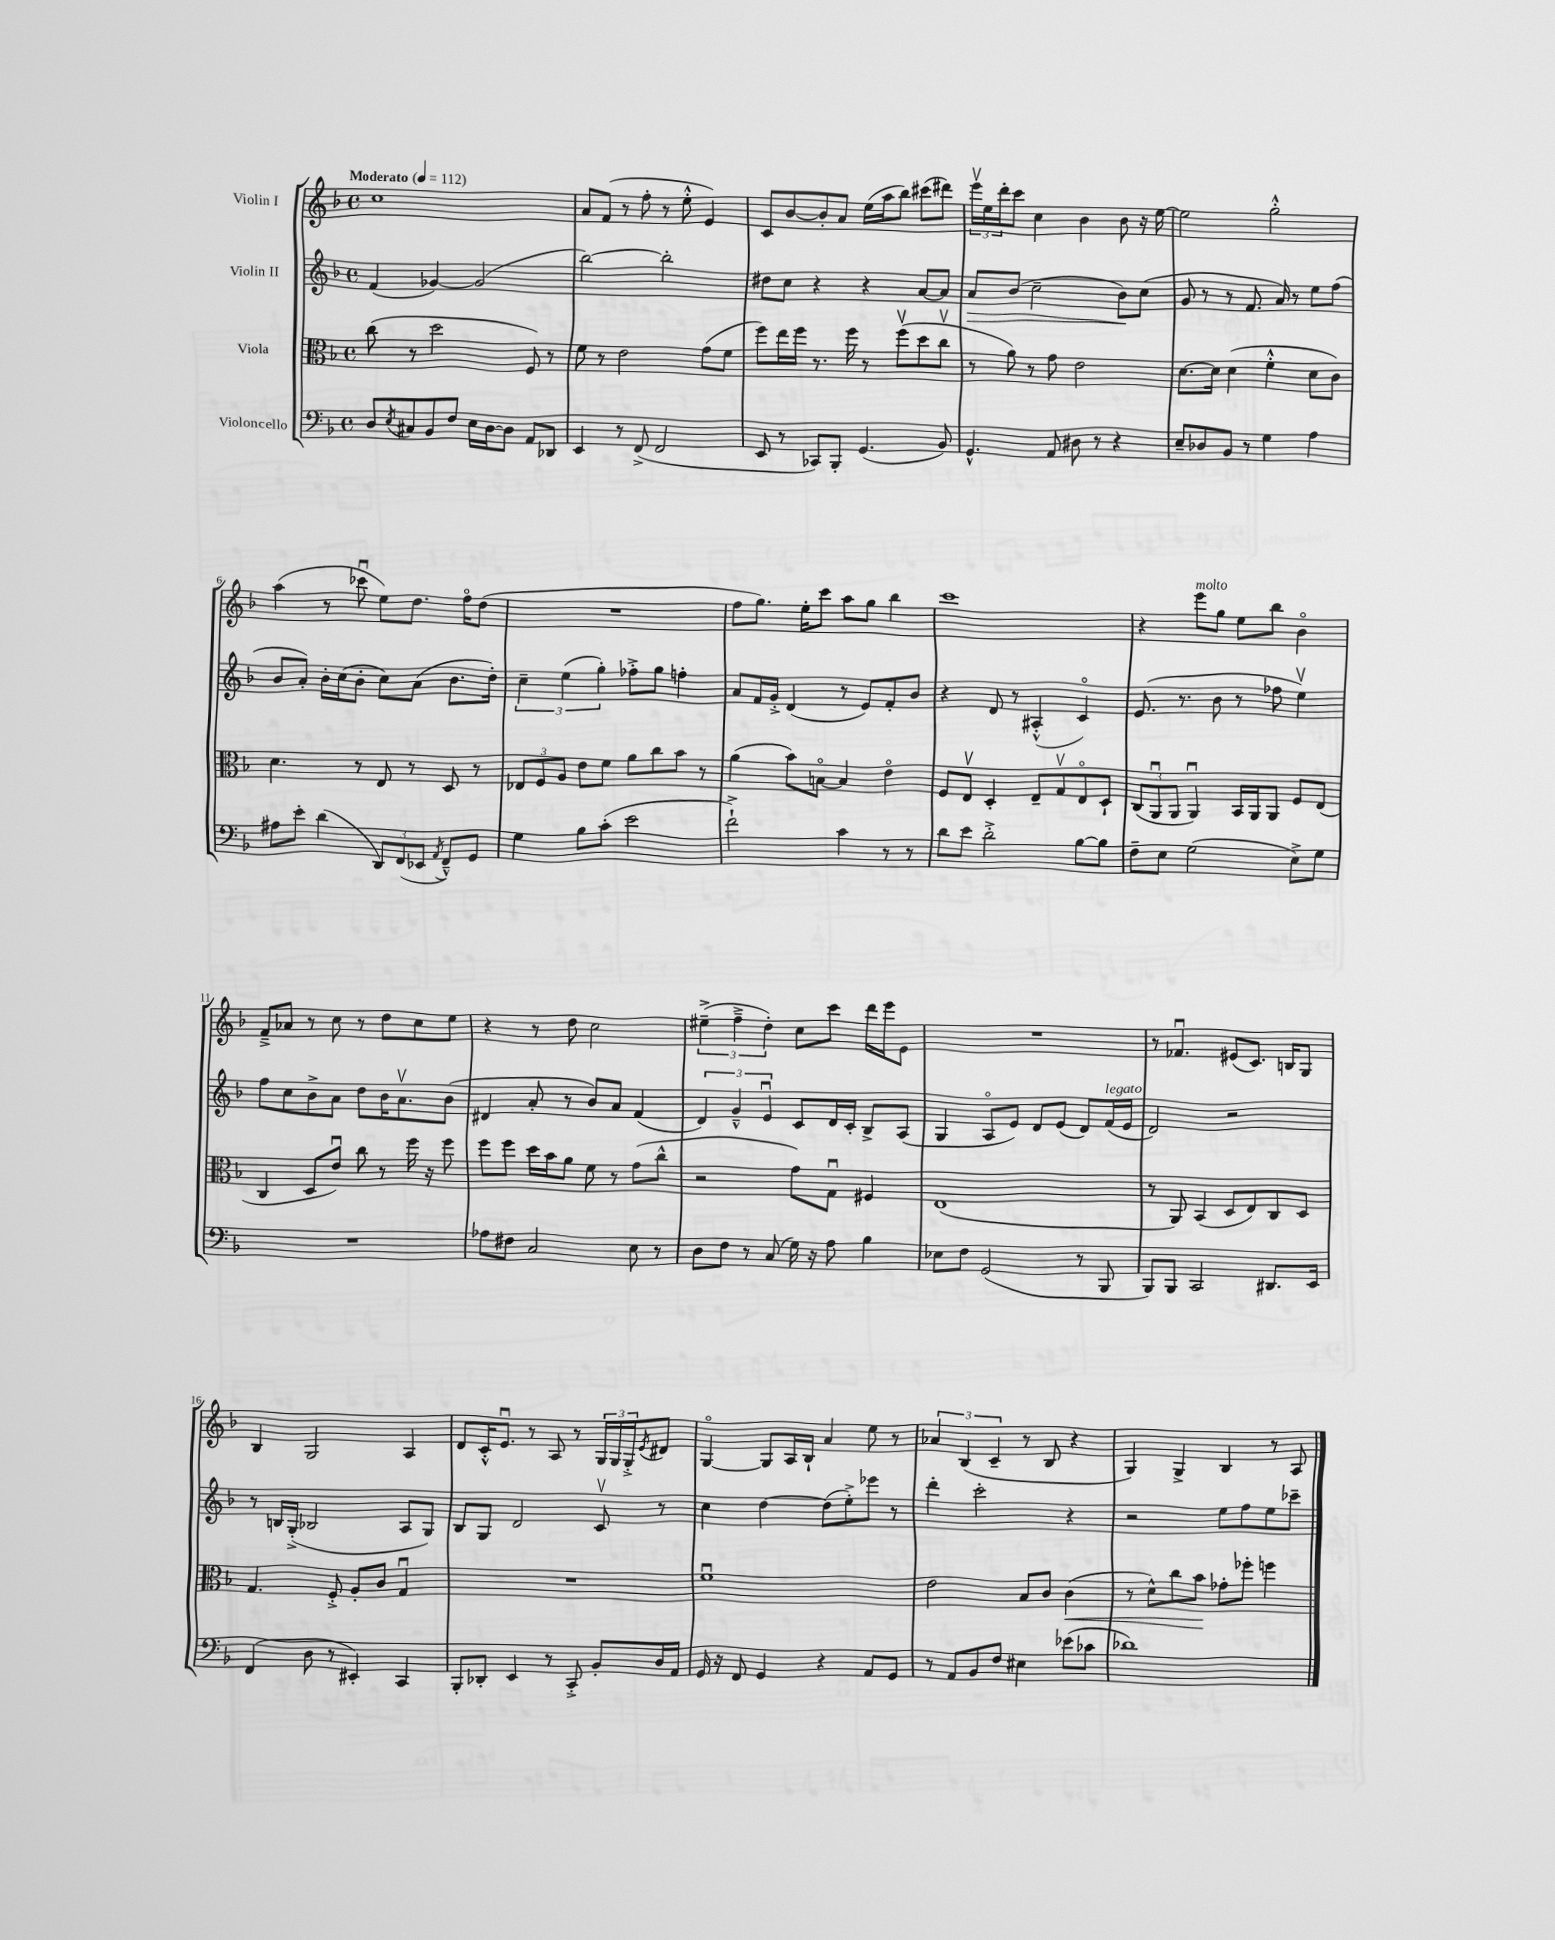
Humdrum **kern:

**kern	**kern	**dynam	**kern	**dynam	**kern
*part4	*part3	*part3	*part2	*part2	*part1
*staff4	*staff3	*staff3	*staff2	*staff2	*staff1
*I"Violoncello	*I"Viola	*	*I"Violin II	*	*I"Violin I
*clefF4	*clefC3	*	*clefG2	*	*clefG2
*k[b-]	*k[b-]	*	*k[b-]	*	*k[b-]
*M4/4	*M4/4	*	*M4/4	*	*M4/4
*met(c)	*met(c)	*	*met(c)	*	*met(c)
*MM112	*MM112	*	*MM112	*	*MM112
=1	=1	=1	=1	=1	=1
!	!	!	!	!	!LO:TX:a:B:t=Moderato
8D/L	(8cc\	.	(4f/	.	1cc
8qE/	.	.	.	.	.
8C#X/	8r	.	.	.	.
8BB-/	2dd\	.	[4g-X/)	.	.
8F/J	.	.	.	.	.
16E\LL	.	.	(2g-/]	.	.
[16D\J	.	.	.	.	.
8D\J]	.	.	.	.	.
8AA/L	8F/)	.	.	.	.
8DD-X/J	8r	.	.	.	.
=2	=2	=2	=2	=2	=2
4EE/	8f\	.	[2bb-\)	.	8a/L
.	8r	.	.	.	(8f/J
8r	2e\	.	.	.	8r
(8FF^/	.	.	.	.	8ff'\
2FF/	.	.	2bb-'\]	.	8r
.	.	.	.	.	8ee'^^\
.	(8g\L	.	.	.	4e/)
.	8f\J	.	.	.	.
=3	=3	=3	=3	=3	=3
8EE/	8ff\L)	.	8dd#X\L	.	8c/L
8r	16ee\L	.	8cc\J	.	[8b-/
.	16ff\JJ	.	.	.	.
8CC-X/L)	8.r	.	4r	.	8b-'/]
8BBB-'/J	.	.	.	.	8a/J
.	16ff\	.	.	.	.
(4.GG/	8r	.	4r	.	(16ee\LL
.	.	.	.	.	16aa\J
.	(8ffv\L	.	.	.	8bb-\J)
.	8dd\	.	[8a/L	.	(8ccc#X\L
8BB-/)	8ccv\J	.	8a/J]	.	8ddd#X\J)
=4	=4	=4	=4	=4	=4
!	!	!	!	!LO:HP:b	!
4.GG^^/	8r	.	8a/L	>	24eeev\LL
.	.	.	.	.	24ee\
.	.	.	.	.	24ddd'\J
.	8a\)	.	(8b-/J	.	8ccc\J
.	8r	.	2cc~\	.	4cc\
8AA/	8g\	.	.	.	.
8D#X\	2e\	.	.	.	4b-\
8r	.	.	.	.	.
4r	.	.	8b-\L)	.	8b-\
.	.	.	(8cc\J	]	16r
.	.	.	.	.	[16ee\
=5	=5	=5	=5	=5	=5
8E~/L	[8.d\L	.	8g/	.	2ee\]
8D-X/	.	.	8r	.	.
.	16d\Jk]	.	.	.	.
8BB-/J	(4d\	.	8r	.	.
8r	.	.	8.f/	.	.
4G\	4f'^^\	.	.	.	2gg'^^\
.	.	.	16a/)	.	.
.	.	.	8r	.	.
4A\	8d\L	.	8ee\L	.	.
.	8c\J)	.	(8ff\J	.	.
!!LO:LB:g=z
=6	=6	=6	=6	=6	=6
8A#X\L	4.d\	.	8b-/L	.	(4aa\
8e'\J	.	.	8a'/J)	.	.
(4d\	.	.	16b-'\LL	.	8r
.	.	.	(16cc\J	.	.
.	8r	.	8b-'\J	.	8ccc-Xu\
12DD/L)	8E/	.	8cc\L)	.	8ee\L)
(12FF/	.	.	.	.	.
.	8r	.	(8a\J	.	8.dd\J
12EE-X/J	.	.	.	.	.
8qAA/	.	.	.	.	.
8FF~^^/L)	8D/	.	8.b-\L	.	.
.	.	.	.	.	16ff\KL
8GG/J	8r	.	.	.	(8dd\J
.	.	.	16dd'\Jk)	.	.
=7	=7	=7	=7	=7	=7
4G\	12E-X/L	.	6cc~\	.	1r
.	12F/	.	.	.	.
.	12A/J	.	(6ee\	.	.
8B-\L	8e\L	.	.	.	.
.	.	.	6gg'\)	.	.
(8c'\J	8f\J	.	.	.	.
2e\	8a\L	.	8ff-X'^\L	.	.
.	8cc\	.	8gg\J	.	.
.	8b-\J	.	4ffn'\	.	.
.	8r	.	.	.	.
=8	=8	=8	=8	=8	=8
2f`^\)	(4a\	.	8a/L	.	8ff\L
.	.	.	16f/L	.	8.gg\J)
.	.	.	16g'^/JJ	.	.
.	8b-\L)	.	(4d/	.	.
.	.	.	.	.	16ee'\KL
.	[8Bn\J	.	.	.	8ccc\J
4c\	4B/]	.	8r	.	8aa\L
.	.	.	8e/L)	.	8gg\J
8r	4e\	.	8f'/	.	4bb-\
8r	.	.	8b-/J	.	.
=9	=9	=9	=9	=9	=9
8d\L	8F/L	.	4r	.	1ccc
8e\J	8Ev/J	.	.	.	.
2d'^\	4D'/	.	8d/	.	.
.	.	.	8r	.	.
.	8E~/L	.	(4A#X'^^/	.	.
.	8Gv/	.	.	.	.
[8B-\L	8E/	.	4c/)	.	.
8B-\J]	8D`/J	.	.	.	.
=10	=10	=10	=10	=10	=10
8F~\L	(12C/L	.	(8.e/	.	4r
.	12AAu/	.	.	.	.
8E\J	.	.	.	.	.
.	12AA/J	.	.	.	.
.	.	.	8.r	.	.
!	!	!	!	!	!LO:TX:a:i:t=molto
(2G\	4AAu/)	.	.	.	8eee\L
.	.	.	8b-\	.	8gg\J
.	16BB-/LL	.	8r	.	8ee\L
.	16AA/J	.	.	.	.
.	8AA/J	.	8ff-X\	.	8bb-\J
8E^\L)	8F/L	.	4eev\)	.	4b-\
8G\J	(8E/J	.	.	.	.
!!LO:LB:g=z
=11	=11	=11	=11	=11	=11
1r	4C/	.	8ff\L	.	8f~^/L
.	.	.	8cc\	.	8a-X/J
.	8D/L	.	8b-^\	.	8r
.	8eu/J)	.	8a\J	.	8cc\
.	8cc\	.	8dd\L	.	8r
.	8r	.	16b-\K	.	8dd\L
.	.	.	8.av\	.	.
.	16ff\	.	.	.	8cc\
.	16r	.	.	.	.
.	8ff\	.	(8b-\J	.	8ee\J
=12	=12	=12	=12	=12	=12
8A-X\L	8ff\L	.	4d#X/	.	4r
8F#X\J	8ff\J	.	.	.	.
2C/	16dd\LL	.	8a'/	.	8r
.	16b-\J	.	.	.	.
.	8a\J	.	8r	.	8dd\
.	8f\	.	8b-/L)	.	2cc\
.	8r	.	8a/J	.	.
8E\	(8g\L	.	(4f/	.	.
8r	8cc^^\J	.	.	.	.
=13	=13	=13	=13	=13	=13
8D\L	2r	.	6d/)	.	(6ee#X~^\
8F\J	.	.	.	.	.
.	.	.	6g~^^/	.	6ff~^\
8r	.	.	.	.	.
.	.	.	6eu/	.	6dd'\)
(8C/	.	.	.	.	.
16G\)	8g\L)	.	8c/L	.	8cc\L
16r	.	.	.	.	.
8A\	8Gu\J	.	16d/L	.	8ccc\J
.	.	.	16c'/JJ	.	.
4B-\	4F#X/	.	8B-^/L	.	16ddd\LL
.	.	.	.	.	16eee\J
.	.	.	(8A/J	.	8e\J
=14	=14	=14	=14	=14	=14
8E-X\L	(1E	.	4G/	.	1r
8F\J	.	.	.	.	.
(2GG/	.	.	8A/L	.	.
.	.	.	8e/J)	.	.
.	.	.	8d/L	.	.
.	.	.	(8e/J	.	.
8r	.	.	8d/L)	.	.
!	!	!	!LO:TX:a:i:t=legato	!	!
8BBB-/	.	.	(16f/L	.	.
.	.	.	16e/JJ	.	.
=15	=15	=15	=15	=15	=15
8BBB-/L)	8r	.	2d/)	.	8r
8BBB-/J	8AA/)	.	.	.	4.f-Xu/
2CC/	(4BB-/	.	.	.	.
.	8D/L	.	2r	.	(8e#X/L
.	8E/)	.	.	.	8.c/J)
8.DD#X/L	8C/	.	.	.	.
.	.	.	.	.	16Bn/KL
.	8D/J	.	.	.	8G/J
16EE/Jk	.	.	.	.	.
!!LO:LB:g=z
=16	=16	=16	=16	=16	=16
(4FF/	4.G/	.	8r	.	4B-/
.	.	.	16Bn/LL	.	.
.	.	.	(16G'^/JJ	.	.
8D\	.	.	2B-X/	.	2G/
8r	8F'^/	.	.	.	.
4EE#X'/)	8A'/L	.	.	.	.
.	8c/J	.	.	.	.
4CC/	4Gu/	.	8A/L	.	4A/
.	.	.	8G/J)	.	.
=17	=17	=17	=17	=17	=17
8BBB-'/L	1r	.	8B-/L	.	8d/L
8DD-X'/J	.	.	8G/J	.	16c'^^/K
.	.	.	.	.	8.eu/J
4EE/	.	.	2d/	.	.
.	.	.	.	.	8r
8r	.	.	.	.	8A/
8CC'^/	.	.	.	.	8r
8BB-'/L	.	.	8cv/	.	24G/LL
.	.	.	.	.	24G/
.	.	.	.	.	24G'^/J
.	.	.	.	.	8qe/
16D/L	.	.	8r	.	8d#X/J
16AA/JJ	.	.	.	.	.
=18	=18	=18	=18	=18	=18
16GG/	1fu	.	4cc\	.	[4G/
16r	.	.	.	.	.
8FF/	.	.	.	.	.
4GG/	.	.	[4dd\	.	8G/L]
.	.	.	.	.	16A/L
.	.	.	.	.	16B-`/JJ
4r	.	.	(8dd\L]	.	4a/
.	.	.	8ee'^\)	.	.
8AA/L	.	.	8eee-X\J	.	8ee\
8GG/J	.	.	8r	.	8r
=19	=19	=19	=19	=19	=19
8r	2e\	.	4ddd'\	.	6a-X/
8AA/L	.	.	.	.	.
.	.	.	.	.	(6B-/
8BB-/	.	.	2ccc'\	.	.
.	.	.	.	.	6c~/
8F/J	.	.	.	.	.
4E#X\	8B-/L	.	.	.	8r
.	8c/J	.	.	.	8B-/
!	!	!LO:HP:b	!	!	!
(8e-X\L	(4c\	<	4r	.	4r
8c-X\J	.	.	.	.	.
=20	=20	=20	=20	=20	=20
1d-X)	8r	.	2r	.	4G/)
.	8d^^\L)	.	.	.	.
.	8cc\	.	.	.	4G^/
.	8b-\J	.	.	.	.
.	8g-X'\L	[	8ee\L	.	4B-/
.	8ff-X'\J	.	8ff\	.	.
.	4ffn\	.	8ee\	.	8r
.	.	.	8ccc-X~\J	.	8A/
==	==	==	==	==	==
*-	*-	*-	*-	*-	*-
